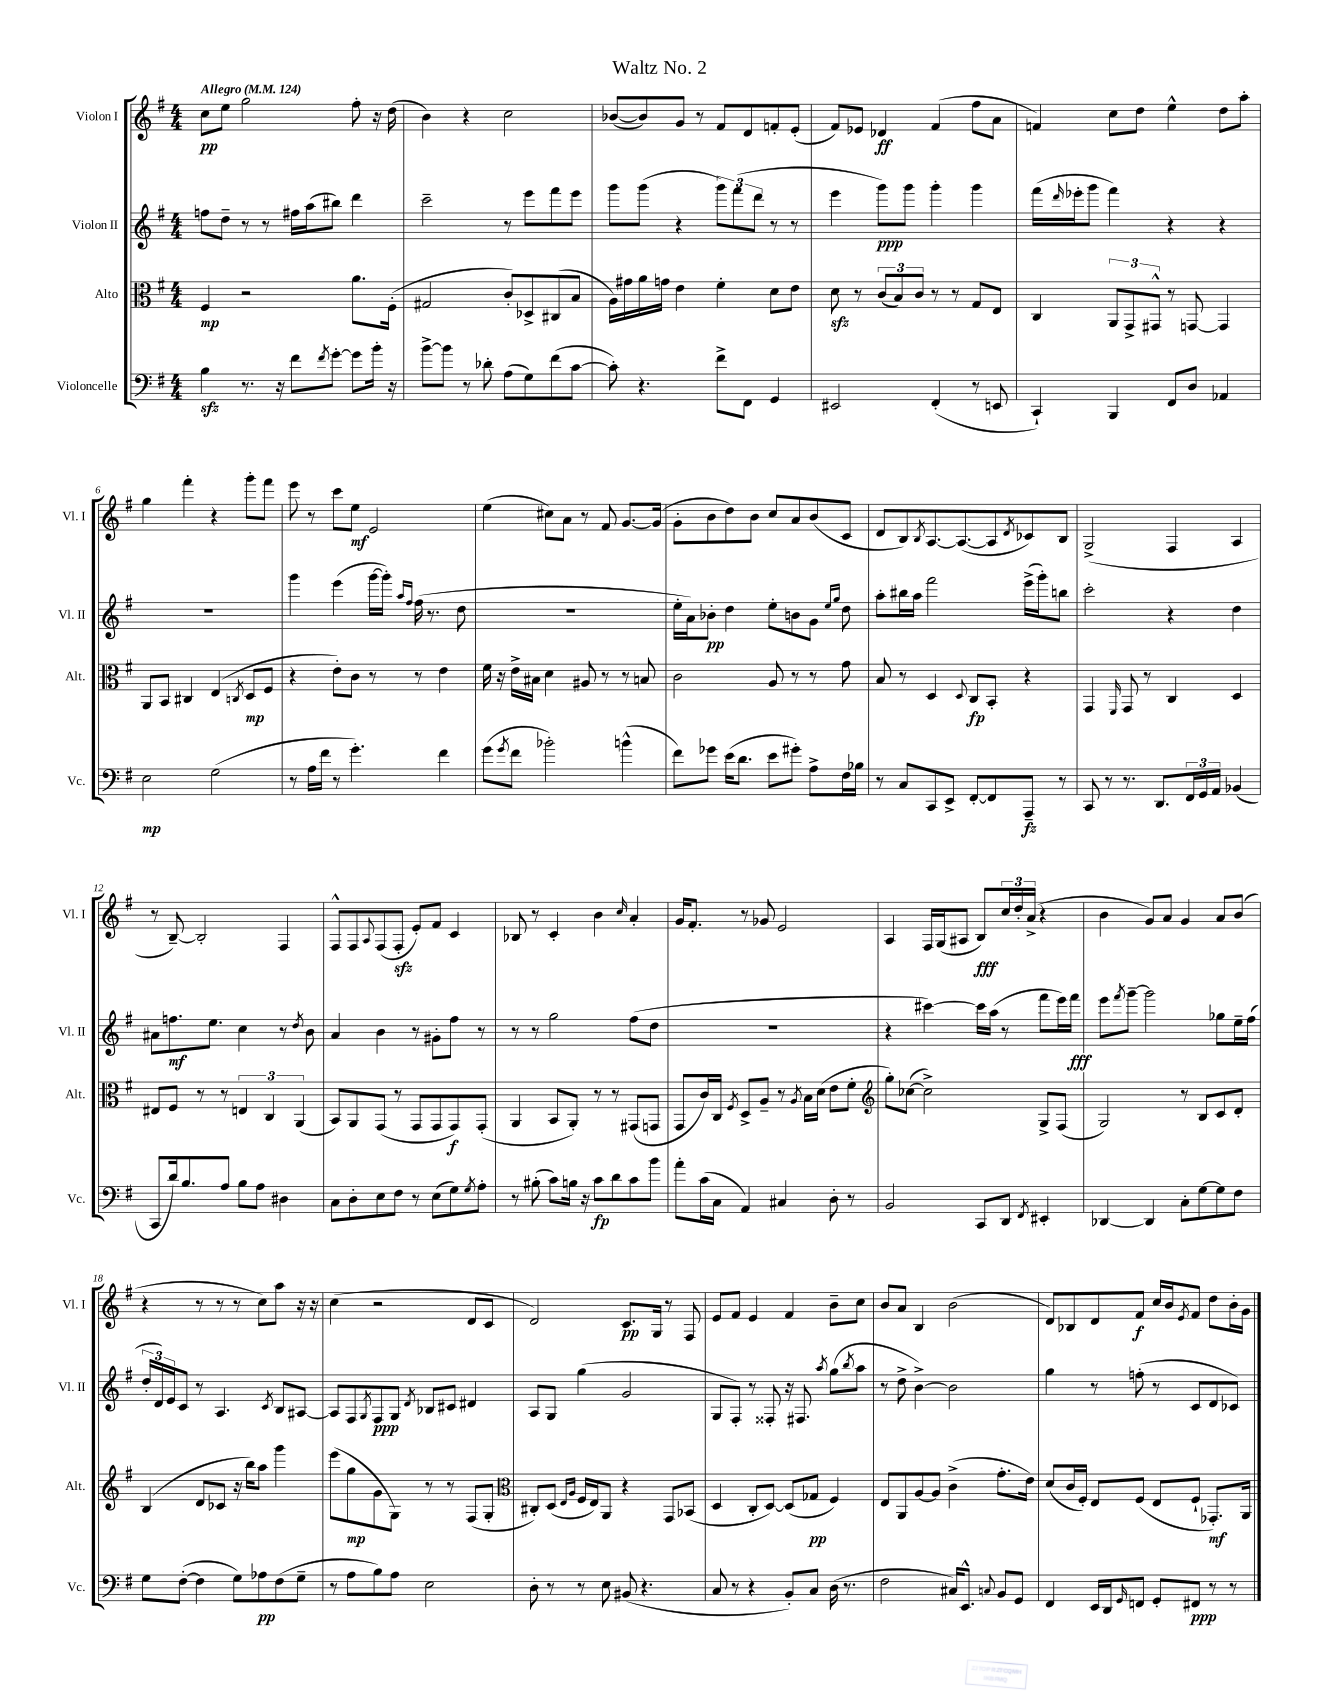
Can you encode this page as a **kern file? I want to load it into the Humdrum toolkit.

**kern	**dynam	**kern	**dynam	**kern	**dynam	**kern	**dynam
*part4	*part4	*part3	*part3	*part2	*part2	*part1	*part1
*staff4	*staff4	*staff3	*staff3	*staff2	*staff2	*staff1	*staff1
*I"Violoncelle	*	*I"Alto	*	*I"Violon II	*	*I"Violon I	*
*I'Vc.	*	*I'Alt.	*	*I'Vl. II	*	*I'Vl. I	*
*clefF4	*	*clefC3	*	*clefG2	*	*clefG2	*
*k[f#]	*	*k[f#]	*	*k[f#]	*	*k[f#]	*
*M4/4	*	*M4/4	*	*M4/4	*	*M4/4	*
*MM124	*	*MM124	*	*MM124	*	*MM124	*
=1	=1	=1	=1	=1	=1	=1	=1
!	!	!	!	!	!	!LO:TX:a:B:t=Allegro	!
4Bzz\	.	4F#/	mp	8ffn\L	.	8cc\L	pp
.	.	.	.	8dd~\J	.	8ee\J	.
8.r	.	2r	.	8r	.	2gg\	.
.	.	.	.	8r	.	.	.
16r	.	.	.	.	.	.	.
8f#\L	.	.	.	16ff#X\LL	.	.	.
.	.	.	.	(16aa\J	.	.	.
8qf#/	.	.	.	.	.	.	.
[8g'\J	.	.	.	8bb#X\J)	.	.	.
8g\L]	.	8.a\L	.	4ddd\	.	8ff#'\	.
16b'\Jk	.	.	.	.	.	16r	.
16r	.	(16F#'\Jk	.	.	.	(16dd\	.
=2	=2	=2	=2	=2	=2	=2	=2
[8b^\L	.	2G#X/	.	2ccc~\	.	4b\)	.
8b\J]	.	.	.	.	.	.	.
8r	.	.	.	.	.	4r	.
8d-X'\	.	.	.	.	.	.	.
(8A\L	.	8c'/L)	.	8r	.	2cc\	.
8G\)	.	8D-X^/	.	8eee\L	.	.	.
(8f#\	.	(8C#X/	.	8fff#\	.	.	.
[8c\J	.	8B/J	.	8eee\J	.	.	.
=3	=3	=3	=3	=3	=3	=3	=3
8c'\])	.	16A\LL)	.	8ggg\L	.	([8b-X/L	.
.	.	16g#X\	.	.	.	.	.
4.r	.	16a\	.	(8ggg\J	.	8b-/])	.
.	.	16gn\JJ	.	.	.	.	.
.	.	4e\	.	4r	.	8g/J	.
.	.	.	.	.	.	8r	.
8f#^\L	.	4f#'\	.	12ggg\L)	.	8f#/L	.
.	.	.	.	(12fff#\	.	.	.
8FF#\J	.	.	.	.	.	8d/	.
.	.	.	.	12ddd\J	.	.	.
4GG/	.	8d\L	.	8r	.	8fn'/	.
.	.	8e\J	.	8r	.	(8e'/J	.
=4	=4	=4	=4	=4	=4	=4	=4
2EE#X/	.	8dzz\	.	4eee\	.	8f#/L)	.
.	.	8r	.	.	.	8e-X/J	.
.	.	(12c/L	.	8ggg\L)	ppp	4d-X/	ff
.	.	12B/)	.	.	.	.	.
.	.	.	.	8ggg\J	.	.	.
.	.	12c/J	.	.	.	.	.
(4FF#'/	.	8r	.	4ggg'\	.	(4f#/	.
.	.	8r	.	.	.	.	.
8r	.	8G/L	.	4ggg\	.	8ff#\L	.
8EEn/	.	8E/J	.	.	.	8a\J	.
=5	=5	=5	=5	=5	=5	=5	=5
4CC`/)	.	4C/	.	(16fff#\LL	.	4fn/)	.
.	.	.	.	16qqddd/	.	.	.
.	.	.	.	16eee-X'\J	.	.	.
.	.	.	.	8ggg\J	.	.	.
4BBB/	.	12AA/L	.	4fff#\)	.	8cc\L	.
.	.	12GG^/	.	.	.	.	.
.	.	.	.	.	.	8dd\J	.
.	.	12GG#X^^/J	.	.	.	.	.
8FF#/L	.	8r	.	4r	.	4ee^^\	.
8D/J	.	[8GGn/	.	.	.	.	.
4AA-X/	.	4GG/]	.	4r	.	8dd\L	.
.	.	.	.	.	.	8aa'\J	.
!!LO:LB:g=z
=6	=6	=6	=6	=6	=6	=6	=6
2E\	mp	8AA/L	.	1r	.	4gg\	.
.	.	8BB/J	.	.	.	.	.
.	.	4C#X/	.	.	.	4fff#'\	.
(2G\	.	(4E/	.	.	.	4r	.
.	.	8qCn/	.	.	.	.	.
.	.	8D/L	mp	.	.	8ggg'\L	.
.	.	8F#/J	.	.	.	8fff#\J	.
=7	=7	=7	=7	=7	=7	=7	=7
8r	.	4r	.	4ggg\	.	8eee\	.
16A\LL	.	.	.	.	.	8r	.
16f#\JJ	.	.	.	.	.	.	.
8r	.	8e'\L)	.	(4eee\	.	8ccc\L	.
4.g'\)	.	8c\J	.	.	.	8ee\J	mf
.	.	8r	.	[16ggg\LL	.	2e/	.
.	.	.	.	16ggg'\JJ])	.	.	.
.	.	.	.	16qqaa/LL	.	.	.
.	.	.	.	16qqff#/JJ	.	.	.
.	.	8r	.	(16ff#\	.	.	.
.	.	.	.	8.r	.	.	.
4f#\	.	4e\	.	.	.	.	.
.	.	.	.	8dd\	.	.	.
=8	=8	=8	=8	=8	=8	=8	=8
(8g\L	.	16f#\	.	1r	.	(4ee\	.
.	.	16r	.	.	.	.	.
8qg/	.	.	.	.	.	.	.
8f#\J	.	16e^\LL	.	.	.	.	.
.	.	16B#X\JJ	.	.	.	.	.
2b-X'\)	.	4d\	.	.	.	8cc#X\L)	.
.	.	.	.	.	.	8a\J	.
.	.	8A#X/	.	.	.	8r	.
.	.	8r	.	.	.	8f#/	.
(4bn^^\	.	8r	.	.	.	[8.g/L	.
.	.	8Bn/	.	.	.	.	.
.	.	.	.	.	.	(16g/Jk]	.
=9	=9	=9	=9	=9	=9	=9	=9
8f#\L)	.	2c\	.	16ee'\LL	.	8g'\L	.
.	.	.	.	16a\J)	.	.	.
8g-X\J	.	.	.	8b-X'\J	pp	8b\	.
(16e\KL	.	.	.	4dd\	.	8dd\)	.
8.d\J	.	.	.	.	.	.	.
.	.	.	.	.	.	8b\J	.
8e\L	.	8A/	.	8ee'\L	.	8cc/L	.
8g#X'\J)	.	8r	.	8bn\	.	8a/	.
8A^\L	.	8r	.	8g\J	.	(8b/	.
.	.	.	.	16qqee/LL	.	.	.
.	.	.	.	16qqgg/JJ	.	.	.
16F#\L	.	8g\	.	8dd\	.	8c/J	.
16B-X\JJ	.	.	.	.	.	.	.
=10	=10	=10	=10	=10	=10	=10	=10
8r	.	8B/	.	8aa'\L	.	8d/L	.
8C/L	.	8r	.	16bb#X\L	.	8B/)	.
.	.	.	.	16aa\JJ	.	.	.
.	.	.	.	.	.	8qB/	.
8CC/	.	4D/	.	2fff#\	.	[8.A/	.
8EE^/J	.	.	.	.	.	.	.
.	.	.	.	.	.	(8.A/_	.
.	.	8qqD/	.	.	.	.	.
[8FF#'/L	.	8C/L	fp	.	.	.	.
8FF#/]	.	8BB'/J	.	.	.	8A/]	.
.	.	.	.	.	.	8qd/	.
8AAA~/J	fz	4r	.	(16eee^\LL	.	8c-X/)	.
.	.	.	.	16ggg'\J)	.	.	.
8r	.	.	.	8bbn\J	.	8B/J	.
=11	=11	=11	=11	=11	=11	=11	=11
8CC/	.	4GG/	.	2ccc'\	.	(2G^/	.
8r	.	.	.	.	.	.	.
.	.	16qqFF#/	.	.	.	.	.
8.r	.	8GG/	.	.	.	.	.
.	.	8r	.	.	.	.	.
8.DD/L	.	.	.	.	.	.	.
.	.	4C/	.	4r	.	4F#/	.
24FF#/L	.	.	.	.	.	.	.
24GG/	.	.	.	.	.	.	.
24AA/JJ	.	.	.	.	.	.	.
(4BB-X/	.	4D/	.	4dd\	.	4A/	.
!!LO:LB:g=z
=12	=12	=12	=12	=12	=12	=12	=12
8CC/L	.	8E#X/L	.	8a#X\L	.	8r	.
16d/k)	.	8F#/J	.	8.ffn\	mf	[8B~/)	.
8.B/	.	.	.	.	.	.	.
.	.	8r	.	.	.	2B'/]	.
.	.	.	.	8.ee\J	.	.	.
8A/J	.	8r	.	.	.	.	.
8B\L	.	6En/	.	4cc\	.	.	.
8A\J	.	.	.	.	.	.	.
.	.	6C/	.	.	.	.	.
4D#X\	.	.	.	8r	.	4F#/	.
.	.	(6AA/	.	.	.	.	.
.	.	.	.	8qdd/	.	.	.
.	.	.	.	8b\	.	.	.
=13	=13	=13	=13	=13	=13	=13	=13
8C\L	.	8BB/L)	.	4a/	.	8F#^^/L	.
8D'\	.	8AA/	.	.	.	8F#/	.
.	.	.	.	.	.	8qqA/	.
8E\	.	(8GG/J	.	4b\	.	(8F#/	.
8F#\J	.	8r	.	.	.	8F#zz'/J	.
8r	.	8GG/L	.	8r	.	8e'/L)	.
(8E\L	.	8GG/	.	8g#X'\L	.	8f#/J	.
8G\)	.	8GG/)	f	8ff#\J	.	4c/	.
8qG/	.	.	.	.	.	.	.
8A'\J	.	(8GG'/J	.	8r	.	.	.
=14	=14	=14	=14	=14	=14	=14	=14
8r	.	4AA/	.	8r	.	8B-X/	.
(8B#X'\	.	.	.	8r	.	8r	.
8c\L)	.	8BB/L	.	2gg\	.	4c'/	.
16Bn\Jk	.	8AA'/J)	.	.	.	.	.
16r	.	.	.	.	.	.	.
8c\L	fp	8r	.	.	.	4b\	.
8d\	.	8r	.	.	.	.	.
.	.	.	.	.	.	16qqcc/	.
8c\	.	(8GG#X/L	.	(8ff#\L	.	4a'/	.
8b\J	.	8GGn/J	.	8dd\J	.	.	.
=15	=15	=15	=15	=15	=15	=15	=15
8a'\L	.	8GG/L	.	1r	.	16g/KL	.
.	.	.	.	.	.	8.f#'/J	.
(16c\L	.	16c/L)	.	.	.	.	.
16C\JJ	.	16C/JJ	.	.	.	.	.
.	.	8qF#/	.	.	.	.	.
4AA/)	.	8D^/L	.	.	.	8r	.
.	.	8A~/J	.	.	.	8g-X/	.
4C#X/	.	8r	.	.	.	2e/	.
.	.	8qA/	.	.	.	.	.
.	.	16B\LL	.	.	.	.	.
.	.	(16d\JJ	.	.	.	.	.
8D'\	.	8e\L	.	.	.	.	.
8r	.	8f#'\J	.	.	.	.	.
=16	=16	=16	=16	=16	=16	=16	=16
*	*	*clefG2	*	*	*	*	*
2BB/	.	8gg'\L)	.	4r	.	4A/	.
.	.	([8cc-X\J	.	.	.	.	.
.	.	2cc-^\])	.	[4ccc#X\)	.	16F#/LL	.
.	.	.	.	.	.	(16G/J	.
.	.	.	.	.	.	8A#X/J	.
8CC/L	.	.	.	16ccc#\LL]	.	8B/L)	fff
.	.	.	.	(16aa\JJ	.	.	.
8DD/J	.	.	.	8r	.	24cc/L	.
.	.	.	.	.	.	24dd'/	.
.	.	.	.	.	.	(24a^/JJ	.
8qFF#/	.	.	.	.	.	.	.
4EE#X'/	.	8G^/L	.	8fff#\L	.	4r	.
.	.	(8F#/J	.	16eee\L)	.	.	.
.	.	.	.	16fff#\JJ	fff	.	.
=17	=17	=17	=17	=17	=17	=17	=17
[4DD-X/	.	2G/)	.	8eee\L	.	4b\	.
.	.	.	.	8qfff#/	.	.	.
.	.	.	.	[8ggg~\J	.	.	.
4DD-/]	.	.	.	2ggg\]	.	8g/L)	.
.	.	.	.	.	.	8a/J	.
8C'\L	.	8r	.	.	.	4g/	.
[8G\	.	8B/L	.	.	.	.	.
8G\]	.	8c/	.	8gg-X\L	.	8a/L	.
8F#\J	.	8d'/J	.	16ee~\L	.	(8b/J	.
.	.	.	.	(16ff#\JJ	.	.	.
!!LO:LB:g=z
=18	=18	=18	=18	=18	=18	=18	=18
8G\L	.	(4B/	.	24dd'/LL	.	4r	.
.	.	.	.	24d/)	.	.	.
.	.	.	.	24e/J	.	.	.
([8F#'\J	.	.	.	8c/J	.	.	.
4F#\]	.	8d/L	.	8r	.	8r	.
.	.	8c-X/J	.	4.A/	.	8r	.
8G\L)	.	16r	.	.	.	8r	.
.	.	16bb\KL)	.	.	.	.	.
8A-X\	pp	8aa\J	.	.	.	8cc\L)	.
.	.	.	.	8qc/	.	.	.
(8F#\	.	4ggg\	.	8B/L	.	8aa\J	.
8G~\J	.	.	.	[8A#X/J	.	16r	.
.	.	.	.	.	.	16r	.
=19	=19	=19	=19	=19	=19	=19	=19
8r	.	(8eee\L	.	8A#/L]	.	(4cc\	.
8A\L	.	8gg\	mp	8F#/	.	.	.
.	.	.	.	8qG/	.	.	.
8B\)	.	8g\	.	8F#/	ppp	2r	.
8A\J	.	8G\J)	.	8G/J	.	.	.
.	.	.	.	8qd/	.	.	.
2E\	.	8r	.	8B-X/L	.	.	.
.	.	8r	.	8c#X/J	.	.	.
.	.	(8F#/L	.	4d#X/	.	8d/L	.
.	.	8G'/J	.	.	.	8c/J	.
=20	=20	=20	=20	=20	=20	=20	=20
*	*	*clefC3	*	*	*	*	*
8D'\	.	8C#X'/L)	.	8A/L	.	2d/)	.
8r	.	(8D/J	.	8G/J	.	.	.
.	.	16qqE/LL	.	.	.	.	.
.	.	16qqA/JJ	.	.	.	.	.
8r	.	16F#/LL	.	(4gg\	.	.	.
.	.	16E/J)	.	.	.	.	.
8E\	.	8AA/J	.	.	.	.	.
(8BB#X/	.	4r	.	2g/	.	8.c/L	pp
4.r	.	.	.	.	.	.	.
.	.	.	.	.	.	16G/Jk	.
.	.	8GG/L	.	.	.	8r	.
.	.	(8BB-X/J	.	.	.	8F#/	.
=21	=21	=21	=21	=21	=21	=21	=21
8C/	.	4D/	.	8G/L	.	8e/L	.
8r	.	.	.	8F#'/J)	.	8f#/J	.
4r	.	8C'/L	.	8r	.	4e/	.
.	.	[8D/J)	.	8F##X'/	.	.	.
8BB'/L)	.	(8D/L]	.	16r	.	4f#/	.
.	.	.	.	8.F#X/	.	.	.
8C/J	.	8G-X/J	pp	.	.	.	.
.	.	.	.	8qaa/	.	.	.
(16D\	.	4F#/)	.	(8gg\L	.	8b~\L	.
8.r	.	.	.	.	.	.	.
.	.	.	.	8qbb/	.	.	.
.	.	.	.	8aa\J	.	8cc\J	.
=22	=22	=22	=22	=22	=22	=22	=22
2F#\	.	8E/L	.	8r	.	8b/L	.
.	.	8AA/	.	8dd^\	.	8a/J	.
.	.	[8A/	.	[4b^\)	.	4B/	.
.	.	8A/J]	.	.	.	.	.
16C#X/KL)	.	(4c^\	.	2b\]	.	(2b\	.
8.EE^^/J	.	.	.	.	.	.	.
8qqCn/	.	.	.	.	.	.	.
8BB/L	.	8.g'\L	.	.	.	.	.
8GG/J	.	.	.	.	.	.	.
.	.	16e\Jk)	.	.	.	.	.
=23	=23	=23	=23	=23	=23	=23	=23
4FF#/	.	(8d/L	.	4gg\	.	8d/L)	.
.	.	16c/L	.	.	.	8B-X/	.
.	.	16F#'/JJ)	.	.	.	.	.
16EE/LL	.	8E/L	.	8r	.	8d/	.
16DD/J	.	.	.	.	.	.	.
16qqGG/	.	.	.	.	.	.	.
8FFn/J	.	(8F#/J	.	(8ffn'\	.	8f#/J	f
8GG'/L	.	8E/L	.	8r	.	16cc/LL	.
.	.	.	.	.	.	16b/J	.
.	.	.	.	.	.	8qe/	.
8FF#X/J	ppp	8F#`/J	.	8c/L	.	8f#/J	.
8r	.	8.GG-X'/L)	mf	8d/	.	8dd\L	.
8r	.	.	.	8c-X/J)	.	16b'\L	.
.	.	16AA/Jk	.	.	.	16g\JJ	.
==	==	==	==	==	==	==	==
*-	*-	*-	*-	*-	*-	*-	*-
